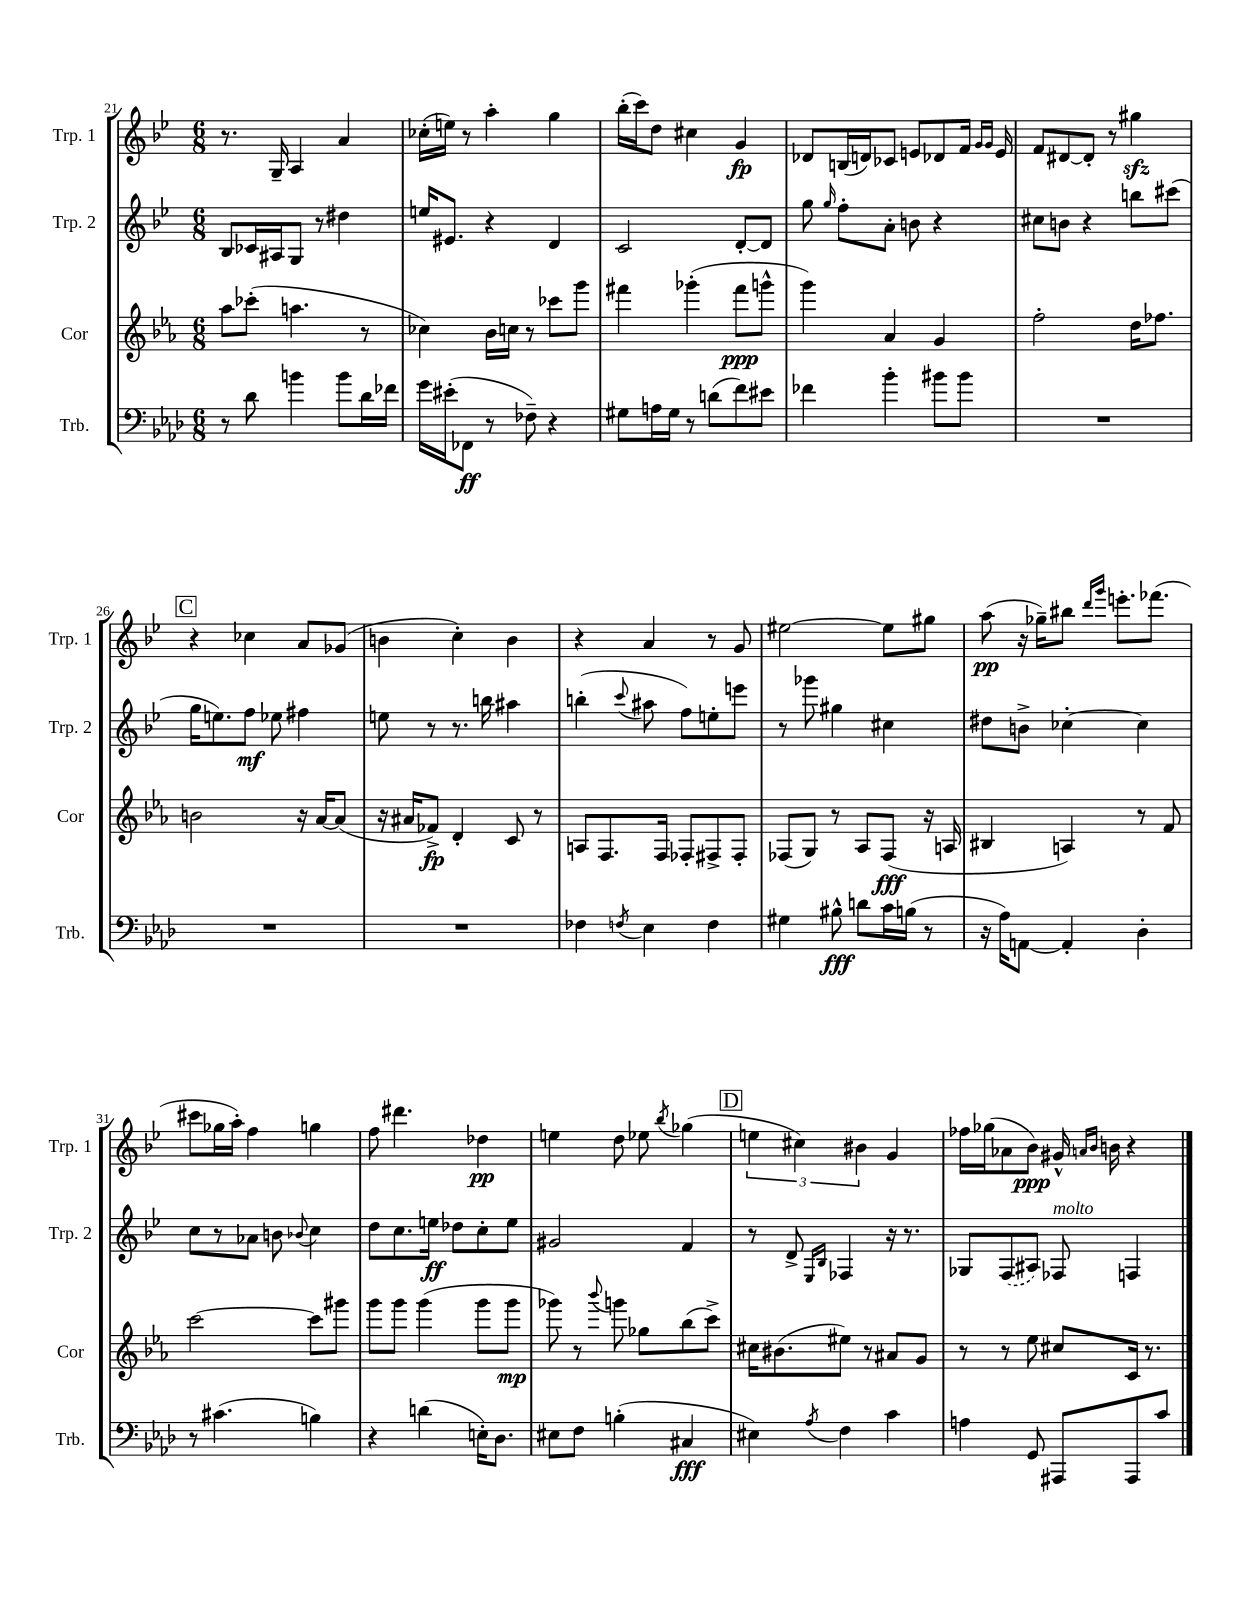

**kern	**dynam	**kern	**dynam	**kern	**dynam	**kern	**dynam
*part4	*part4	*part3	*part3	*part2	*part2	*part1	*part1
*staff4	*staff4	*staff3	*staff3	*staff2	*staff2	*staff1	*staff1
*I"Trb.	*	*I"Cor	*	*I"Trp. 2	*	*I"Trp. 1	*
*I'Trb.	*	*I'Cor	*	*I'Trp. 2	*	*I'Trp. 1	*
*clefF4	*	*clefG2	*	*clefG2	*	*clefG2	*
*k[b-e-a-d-]	*	*k[b-e-a-]	*	*k[b-e-]	*	*k[b-e-]	*
*M6/8	*	*M6/8	*	*M6/8	*	*M6/8	*
=21	=21	=21	=21	=21	=21	=21	=21
8r	.	8aa-\L	.	8B-/L	.	8.r	.
8d-\	.	(8ccc-X'\J	.	16c-X/L	.	.	.
.	.	.	.	16A#X/J	.	16G~/	.
4bn\	.	4.aan\	.	8G/J	.	4A/	.
.	.	.	.	8r	.	.	.
8b\L	.	.	.	4dd#X\	.	4a/	.
16d-\L	.	8r	.	.	.	.	.
16f-X\JJ	.	.	.	.	.	.	.
=22	=22	=22	=22	=22	=22	=22	=22
16g\LL	.	4cc-X\)	.	16een/KL	.	(16cc-X'\LL	.
(16e#X'\J	.	.	.	8.e#X/J	.	16een\JJ)	.
8FF-X\J	ff	.	.	.	.	8r	.
8r	.	16b-\LL	.	4r	.	4aa'\	.
.	.	16ccn\JJ	.	.	.	.	.
8F-X~\)	.	8r	.	.	.	.	.
4r	.	8ccc-X\L	.	4d/	.	4gg\	.
.	.	8ggg\J	.	.	.	.	.
=23	=23	=23	=23	=23	=23	=23	=23
8G#X\L	.	4fff#X\	.	2c/	.	(16bb-'\LL	.
.	.	.	.	.	.	16ccc\J)	.
16An\L	.	.	.	.	.	8dd\J	.
16G#\JJ	.	.	.	.	.	.	.
8r	.	(4ggg-X'\	.	.	.	4cc#X\	.
(8dn\L	.	.	.	.	.	.	.
8f\)	.	8fff#\L	ppp	[8d'/L	.	4g/	fp
8e#X\J	.	8gggn^^\J	.	8d/J]	.	.	.
=24	=24	=24	=24	=24	=24	=24	=24
4f-X\	.	4ggg\)	.	8gg\	.	8d-X/L	.
.	.	.	.	16qqgg/	.	.	.
.	.	.	.	8ff'\L	.	(16Bn/L	.
.	.	.	.	.	.	16dn/J)	.
4b-'\	.	4a-/	.	8a'\J	.	8c-X/J	.
.	.	.	.	8bn\	.	8en/L	.
8b#X\L	.	4g/	.	4r	.	8d-X/	.
8b#\J	.	.	.	.	.	16f/Jk	.
.	.	.	.	.	.	16qqg/LL	.
.	.	.	.	.	.	16qqg/JJ	.
.	.	.	.	.	.	16e/	.
=25	=25	=25	=25	=25	=25	=25	=25
2.r	.	2ff'\	.	8cc#X\L	.	8f/L	.
.	.	.	.	8bn\J	.	[8d#X/	.
.	.	.	.	4r	.	8d#'/J]	.
.	.	.	.	.	.	8r	.
.	.	16dd\KL	.	8bbn\L	.	4gg#Xzz\	.
.	.	8.ff-X\J	.	.	.	.	.
.	.	.	.	(8ccc#X\J	.	.	.
!!LO:LB:g=z
!!LO:REH:place=s1:t=C
=26	=26	=26	=26	=26	=26	=26	=26
2.r	.	2bn\	.	16gg\KL	.	4r	.
.	.	.	.	8.een\)	.	.	.
.	.	.	.	8ff\J	mf	4cc-X\	.
.	.	.	.	8ee-X\	.	.	.
.	.	16r	.	4ff#X\	.	8a/L	.
.	.	[16a-/KL	.	.	.	.	.
.	.	(8a-/J]	.	.	.	(8g-X/J	.
=27	=27	=27	=27	=27	=27	=27	=27
2.r	.	16r	.	8een\	.	4bn\	.
.	.	16a#X/KL	.	.	.	.	.
.	.	8f-X^/J)	fp	8r	.	.	.
.	.	4d'/	.	8.r	.	4cc'\)	.
.	.	.	.	16bbn\	.	.	.
.	.	8c/	.	4aa#X\	.	4b\	.
.	.	8r	.	.	.	.	.
=28	=28	=28	=28	=28	=28	=28	=28
4F-X\	.	8An/L	.	(4bbn'\	.	4r	.
.	.	8.F/	.	.	.	.	.
8qFn/	.	.	.	8qqccc/	.	.	.
4E-\	.	.	.	8aa#X\	.	4a/	.
.	.	16F/Jk	.	.	.	.	.
.	.	8F-X'/L	.	8ff\L)	.	.	.
4F\	.	8F#X^/	.	8een'\	.	8r	.
.	.	8F#'/J	.	8eeen\J	.	8g/	.
=29	=29	=29	=29	=29	=29	=29	=29
4G#X\	.	(8F-X/L	.	8r	.	[2ee#X\	.
.	.	8G/J)	.	8ggg-X\	.	.	.
8B#X^^\	fff	8r	.	4gg#X\	.	.	.
8dn\L	.	8A-/L	.	.	.	.	.
16c\L	.	(8F-/J	fff	4cc#X\	.	8ee#\L]	.
(16Bn\JJ	.	.	.	.	.	.	.
8r	.	16r	.	.	.	8gg#X\J	.
.	.	16An/	.	.	.	.	.
=30	=30	=30	=30	=30	=30	=30	=30
16r	.	4B#X/	.	8dd#X\L	.	(8aa\	pp
16A-\KL)	.	.	.	.	.	.	.
[8AAn\J	.	.	.	8bn^\J	.	16r	.
.	.	.	.	.	.	16gg-X~\KL)	.
4AA'/]	.	4An/)	.	[4cc-X'\	.	8bb#X\J	.
.	.	.	.	.	.	16qqddd/LL	.
.	.	.	.	.	.	16qqggg/JJ	.
.	.	.	.	.	.	8.eeen'\L	.
4D-'\	.	8r	.	4cc-\]	.	.	.
.	.	.	.	.	.	(8.fff-X\J	.
.	.	8f/	.	.	.	.	.
!!LO:LB:g=z
=31	=31	=31	=31	=31	=31	=31	=31
8r	.	[2ccc\	.	8cc\L	.	8ccc#X\L	.
(4.c#X\	.	.	.	8r	.	16gg-X\L	.
.	.	.	.	.	.	16aa'\JJ)	.
.	.	.	.	8a-X\J	.	4ff\	.
.	.	.	.	8bn\	.	.	.
.	.	.	.	8qqb-X/	.	.	.
4Bn\)	.	8ccc\L]	.	4cc\	.	4ggn\	.
.	.	8ggg#X\J	.	.	.	.	.
=32	=32	=32	=32	=32	=32	=32	=32
4r	.	8ggg\L	.	8dd\L	.	8ff\	.
.	.	8ggg\J	.	8.cc\	.	4.ddd#X\	.
(4dn\	.	(4ggg\	.	.	.	.	.
.	.	.	.	16een\Jk	ff	.	.
.	.	.	.	8dd-X\L	.	.	.
16En'\KL)	.	8ggg\L	.	8cc'\	.	4dd-X\	pp
8.D-\J	.	.	.	.	.	.	.
.	.	8ggg\J	mp	8ee\J	.	.	.
=33	=33	=33	=33	=33	=33	=33	=33
8E#X\L	.	8ggg-X\)	.	2g#X/	.	4een\	.
8F\J	.	8r	.	.	.	.	.
.	.	8qqbbb-/	.	.	.	.	.
(4Bn'\	.	8gggn\	.	.	.	8dd\	.
.	.	8gg-X\L	.	.	.	8ee-X\	.
.	.	.	.	.	.	8qbb-/	.
4C#X/	fff	(8bb-\	.	4f/	.	(4gg-X\	.
.	.	8ccc^\J)	.	.	.	.	.
!!LO:REH:place=s1:t=D
=34	=34	=34	=34	=34	=34	=34	=34
4E#X\)	.	16cc#X\KL	.	8r	.	6een\	.
.	.	(8.b#X\	.	.	.	.	.
.	.	.	.	8d^/	.	.	.
.	.	.	.	.	.	6cc#X\)	.
.	.	.	.	16qqE-/LL	.	.	.
8qA-/	.	.	.	16qqB-/JJ	.	.	.
4F\	.	8ee#X\J)	.	4F-X/	.	.	.
.	.	.	.	.	.	6b#X\	.
.	.	8r	.	.	.	.	.
4c\	.	8a#X/L	.	16r	.	4g/	.
.	.	.	.	8.r	.	.	.
.	.	8g/J	.	.	.	.	.
=35	=35	=35	=35	=35	=35	=35	=35
4An\	.	8r	.	8G-X/L	.	16ff-X\LL	.
.	.	.	.	.	.	(16gg-X\J	.
.	.	8r	.	(8F/	.	8a-X\	.
8GG/	.	8ee-\	.	8A#X/J)	.	8b-\J)	ppp
!	!	!	!	!LO:TX:a:i:t=molto	!	!	!
8AAA#X/L	.	8cc#X/L	.	8F-X/	.	16g#X^^/	.
.	.	.	.	.	.	16qqan/LL	.
.	.	.	.	.	.	16qqb-/JJ	.
.	.	.	.	.	.	16bn\	.
8AAA#/	.	16c/Jk	.	4Fn/	.	4r	.
.	.	8.r	.	.	.	.	.
8c/J	.	.	.	.	.	.	.
==	==	==	==	==	==	==	==
*-	*-	*-	*-	*-	*-	*-	*-
